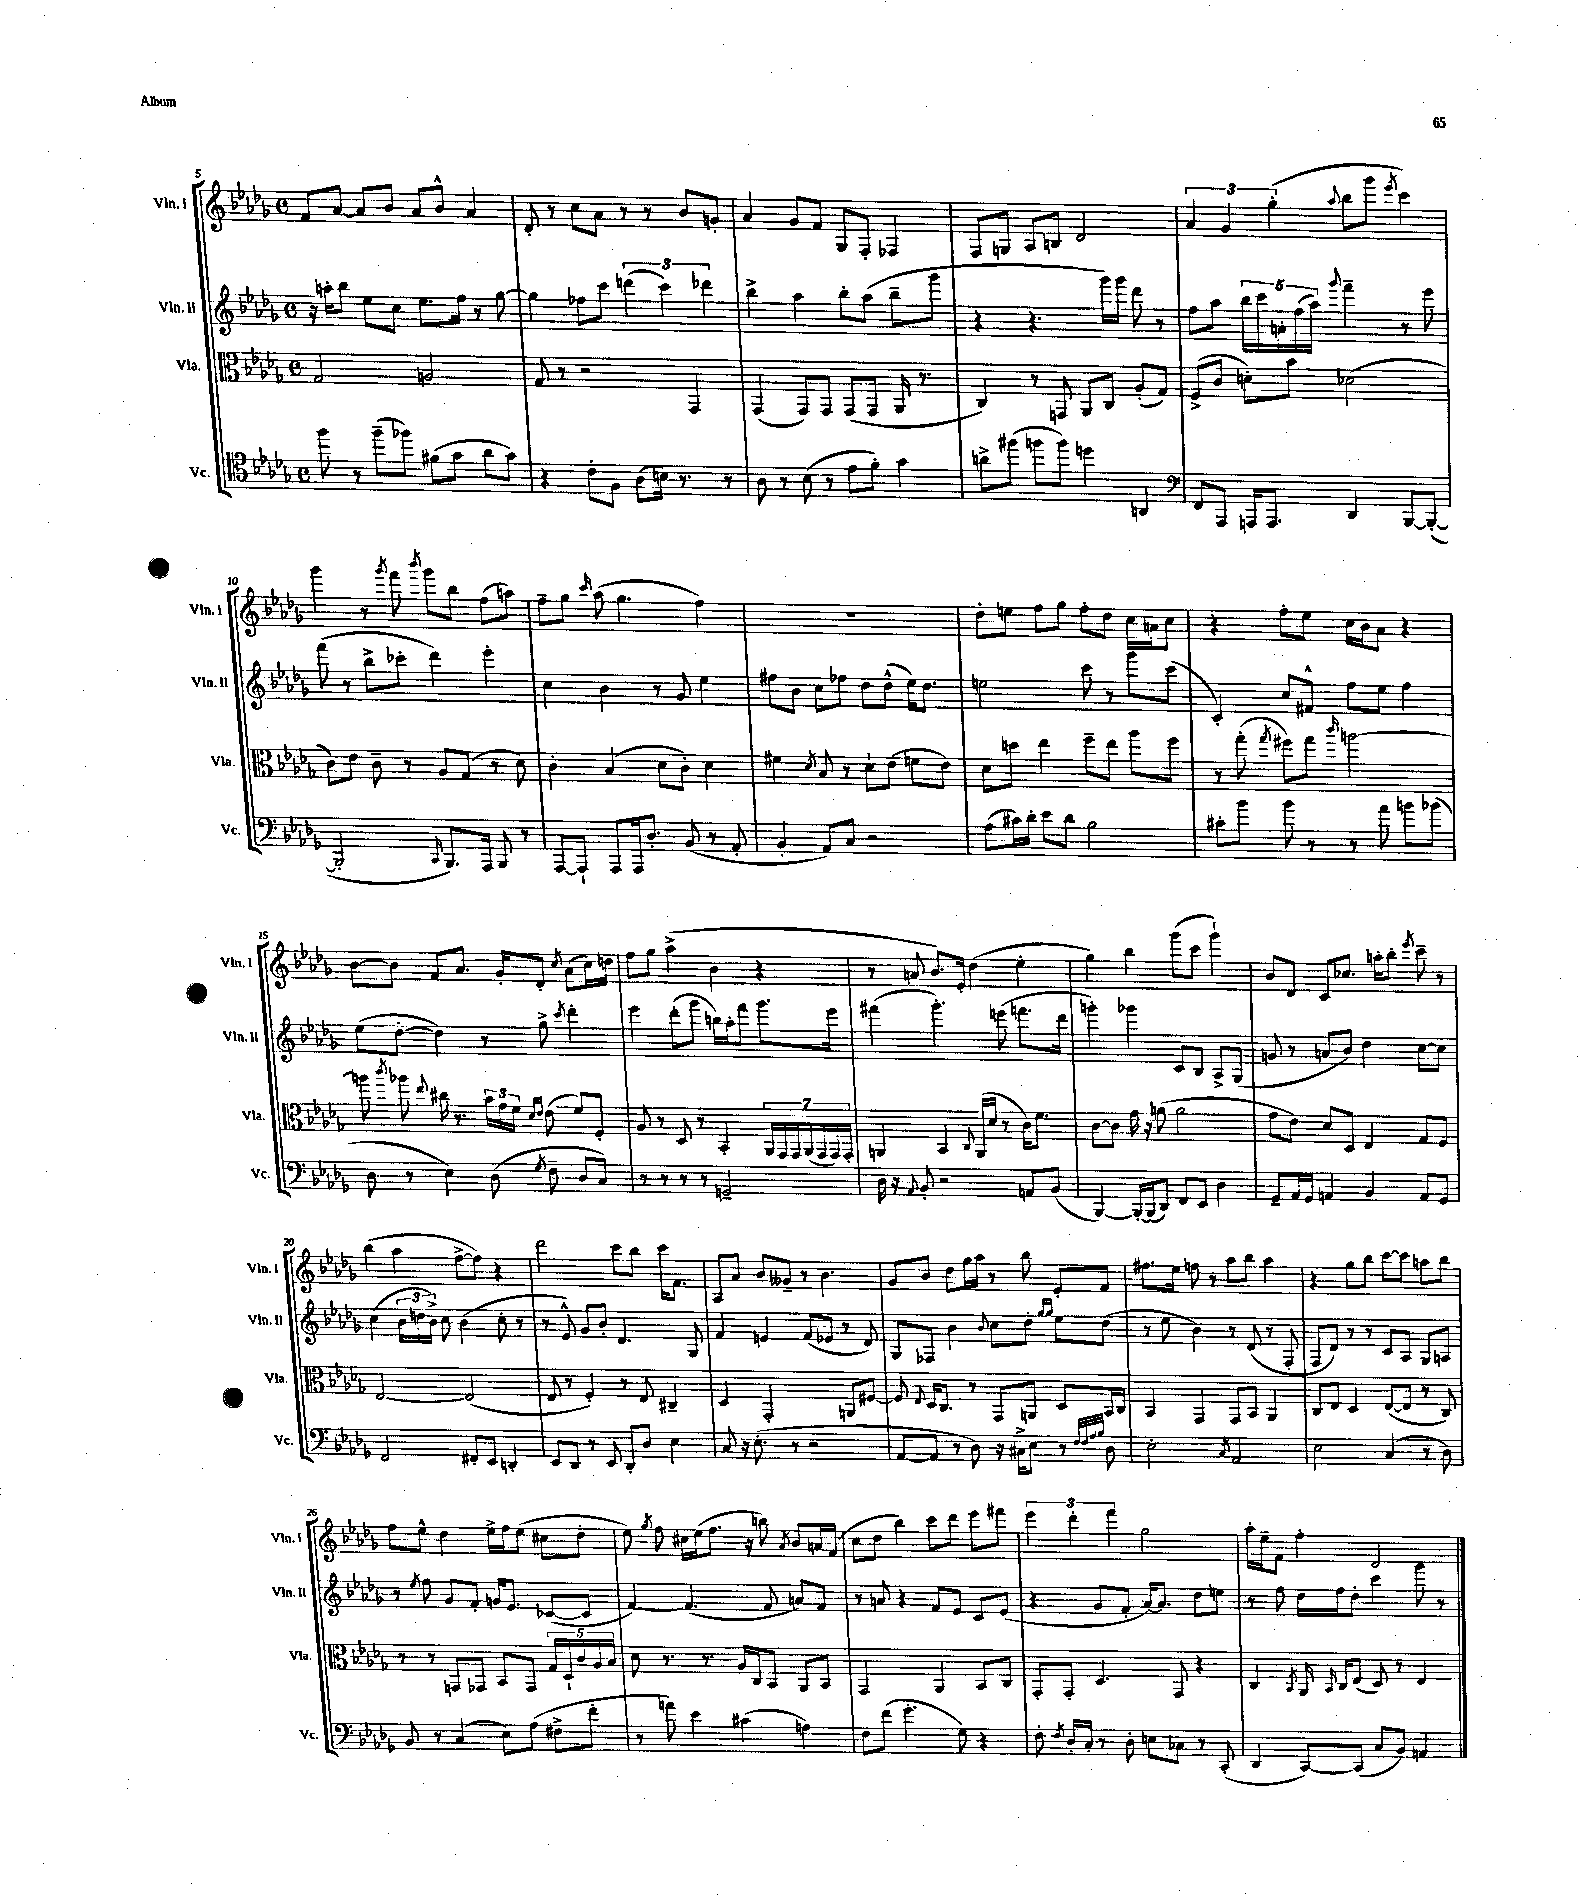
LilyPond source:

<<
\new StaffGroup <<
\new Staff = "s0" \with { instrumentName = "Vln. I" shortInstrumentName = "Vln. I" } {
    \clef treble \key des \major \defaultTimeSignature \time 4/4
    \autoBeamOff f'8[ aes'8]~ aes'8[ bes'8] aes'8[ bes'8]-^ aes'4 |
    des'8-. r8 c''8[ aes'8] r8 r8 bes'8[ g'8]-. |
    aes'4 ges'8[ f'8] ges8[ f8]-. fes4 |
    f8[ g8] aes8[ b8] des'2 |
    \tuplet 3/2 { aes'4 ges'4 ges''4-.( } \appoggiatura { aes''8 } bes''8[ ges'''8] \acciaccatura { ees'''8 } c'''4) |
    ges'''4 r8 \acciaccatura { ges'''8 } f'''8 \acciaccatura { bes'''8 } ges'''8[ bes''8] f''8[( a''8]) |
    f''8[-- ges''8] \grace { c'''16 } aes''8( ges''4. f''4) |
    R1 |
    des''8[-. e''8] f''8[ ges''8] f''8[-. des''8] c''16[ a'16 c''8] |
    r4 f''8[-. ees''8] c''16[ bes'16 aes'8] r4 |
    bes'8[~ bes'8] f'8[ aes'8.] ges'16[-. des'8]-. \acciaccatura { c''8 } aes'8[( c''16) d''16] |
    f''8[ ges''8] aes''4->( bes'4 r4 |
    r8 a'8 bes'8.[) ees'16]-. des''4( ees''4-. |
    ges''4) bes''4 ges'''8[( c'''8] ges'''4-!) |
    bes'8[ des'8] c'8[ ces''8.] a''16[-. bes''8]-. \acciaccatura { ees'''8 } c'''8-- r8 |
    bes''4( aes''4 f''8[~-> f''8]) r4 |
    des'''2 c'''8[ bes''8] c'''16[ f'8.] |
    aes8[ aes'8] bes'8[ geses'8]-- r8 bes'4. |
    ges'8[ bes'8] des''8[ ges''16 aes''16] r8 bes''8 ees'8[-. f'8] |
    fis''8.[ ees''16] f''8 r8 aes''8[ bes''8] aes''4 |
    r4 ges''8[ bes''8] c'''8[~ c'''8] a''8[ bes''8] |
    f''8[ ees''8]-^ des''4 ees''16[-> f''16 ees''8]( cis''8[ des''8]-. |
    ees''8) \acciaccatura { ges''8 } f''8 cis''16[ ees''16( f''8.] r16 b''8) \acciaccatura { aes'8 } bes'8[ a'16 f'16]( |
    c''8[ des''8] bes''4) c'''8[ des'''8] ees'''8[ fis'''8] |
    \tuplet 3/2 { ees'''4 des'''4-. f'''4 } ges''2 |
    aes''16[-. ees''16-- f'8] f''4-. des'2 \bar "|." |
}
\new Staff = "s1" \with { instrumentName = "Vln. II" shortInstrumentName = "Vln. II" } {
    \clef treble \key des \major \defaultTimeSignature \time 4/4
    \autoBeamOff r16 a''16[-. bes''8] ees''8[ c''8] ees''8.[ f''16] r8 ges''8~ |
    ges''4 fes''8[ c'''8] \tuplet 3/2 { d'''4( c'''4) des'''4 } |
    bes''4-> aes''4 bes''8[-. aes''8]( bes''8[-- ges'''8] |
    r4 r4. ges'''16[) ges'''16] des'''8 r8 |
    f''8[ aes''8] \tuplet 5/4 { bes''16[ c'''16 a'16-. f''16( aes''16]) } \appoggiatura { ges'''8 } f'''4-- r8 ees'''8 |
    f'''8( r8 bes''8[-> ces'''8]-. des'''4) ees'''4-. |
    c''4 bes'4 r8 ges'8 ees''4 |
    fis''8[ bes'8] c''8[ fes''8] des''8[ des''8]-^( ees''16[) des''8.] |
    e''2 c'''8 r8 ges'''8[ c'''8]( |
    c'4-.) c''8[ fis'8]-^ f''8[ ees''8] f''4 |
    ees''8[( des''8]~-. des''4) r8 ges''8-> \acciaccatura { c'''8 } des'''4-. |
    ees'''4 des'''8[-.( ges'''8] b''16[) aes''16-. f'''8] ges'''8.[ ees'''16] |
    fis'''4( ges'''4.-.) e'''8( f'''8.[ des'''16] |
    g'''4-.) ges'''4 c'8[ bes8] aes8[-> ges8]( |
    g'8 r8 a'8[ bes'8]) des''4 c''8[~ c''8] |
    c''4( \tuplet 3/2 { bes'16[ d''16 bes'16]->) } c''8 bes'4( c''8-. r8 |
    r8 ees'8-^) ges'8[ bes'8]-. des'4. ges8 |
    f'4 e'4 f'8[( ees'8] r8 des'8) |
    ges8[ fes8] bes'4 \appoggiatura { bes'8 } c''8[ des''8]-. \grace { ges''16[ ges''16] } ees''8[ des''8]( |
    r8 ees''8 bes'4) r8 des'8( r8 f8-. |
    f8[ des'8]) r8 r8 c'8[ aes8] ges8[ a8] |
    r8 \acciaccatura { ees''8 } f''8 ges'8[ f'8]-. g'16[ ees'8.] ces'8[~( ces'8] |
    f'4~) f'4.( f'8 a'8[) f'8] |
    r8 a'8 r4 f'8[ ees'8] c'8[ ees'8]( |
    r4 ges'8[ f'8]-. aes'16[~) aes'8.] des''8[ e''8] |
    r8 f''8 des''16[ f''16 des''8]-. c'''4 ges'''8 r8 \bar "|." |
}
\new Staff = "s2" \with { instrumentName = "Vla." shortInstrumentName = "Vla." } {
    \clef alto \key des \major \defaultTimeSignature \time 4/4
    \autoBeamOff ges2 a2 |
    ges8 r8 r2 ges,4 |
    ges,4( ges,8[) ges,8] ges,8[( ges,8] aes,16 r8. |
    c4) r8 g,8 aes,8[ c8] aes8[-.( ges8]) |
    f8[->( c'8] d'8[-.) bes'8] des'2( |
    c'8[) ees'8] c'8-- r8 aes8[ ges8]( r8 des'8) |
    c'4-. bes4( des'8[ c'8]-.) des'4 |
    fis'4 \acciaccatura { des'8 } bes8 r8 des'8[-! ees'8]( f'8[ ees'8]) |
    des'8[ d''8] ees''4 f''8[-- ees''8] aes''8[ f''8] |
    r8 ges''8-.( \acciaccatura { ges''8 } fis''8[) ges''8] \grace { c'''16 } a''2~ |
    a''8 \acciaccatura { c'''8 } aes''8 \appoggiatura { ees''8 } cis''16 r8. \tuplet 3/2 { bes'16[ ges'16 f'16] } \grace { des'16[ ees'16] } ees'8( f'8[) f8]-. |
    aes8 r8 des8 r8 bes,4-. \tuplet 7/4 { aes,16[ ges,16 ges,16 aes,16( ges,16 ges,16) ges,16]-. } |
    a,4 bes,4 \appoggiatura { c8 } a,16[( des'16] r8 c'16[) f'8.] |
    c'8[~ c'8] ges'16 r16 a'8( a'2 |
    ges'8[ ees'8]) des'8[ des8] ees4 ges8[ f8] |
    ees2~ ees2( |
    ees8 r8 f4-.) r8 ees8 cis4-- |
    des4 ges,2-. a,8[ fis8]~ |
    fis8 \appoggiatura { ees8 } des16[ c8.] r8 ges,8[ a,8] des8[ bes,16 c16] |
    bes,4 ges,4 ges,8[ bes,8] aes,4 |
    c8[ ees8] des4 ees8[~( ees8] r8 c8) |
    r8 r8 g,8[ ges,8] bes,8[ ges,8] \tuplet 5/4 { ges16[ des16-! c'16 aes16 bes16] } |
    des'8 r8. r8. aes16[ c16 bes,8] aes,8[ bes,8] |
    ges,2 aes,4 bes,8[ c8] |
    ges,8[-. ges,8]-. des4. ges,8 r4 |
    c4 \acciaccatura { bes,8 } aes,16 \grace { bes,16 } c16[ ees8]( des8) r8 ees4 \bar "|." |
}
\new Staff = "s3" \with { instrumentName = "Vc." shortInstrumentName = "Vc." } {
    \clef tenor \key des \major \defaultTimeSignature \time 4/4
    \autoBeamOff f''8 r8 f''8[--( fes''8]) fis'8[( ges'8] aes'8[ ges'8]) |
    r4 c'8[-. f8] aes8[( b16]) r8. r8 |
    aes8 r8 bes8( r8 ees'8[ f'8]-.) ges'4 |
    a'8[-> fis''8]( f''8[ f''8]) d''4 a,4 |
    \clef bass f,8[ aes,,8] a,,16[ a,,8.] des,4 bes,,8[~ bes,,8]~-.( |
    bes,,2-. \grace { c,16 } bes,,8.[) aes,,16] bes,,8 r8 |
    aes,,8[~ aes,,8]-! aes,,8[ aes,,16 des8.]-. bes,8( r8 aes,8-. |
    bes,4-. aes,8[) c8] r2 |
    aes8[( cis'16) des'16]-. ees'8[ des'8] bes2 |
    cis'8[-. bes'8] bes'8 r8 r8 aes'8 b'8[ bes'8]( |
    des8 r8 ees4) des8( \acciaccatura { ges8 } f8-- des8[ c8]) |
    r8 r8 r8 r8 g,2-- |
    des16 r16 \appoggiatura { aes,8 } bes,8-. r2 a,8[ bes,8]( |
    bes,,4~) bes,,16[~-. bes,,16( des,8]) f,8[ ees,8] des4 |
    ges,8[-- aes,16 ges,16] a,4 bes,4 a,8[ ges,8] |
    f,2 fis,8[-. ees,8] d,4-. |
    ees,8[ des,8] r8 ees,8 des,8[-. des8] ees4 |
    c8 r16 ees8.-.( r8 r2 |
    aes,8[~ aes,8] r8 des8) r16 cis16[-> ees8] r8 \grace { f32[ f32 aes32 bes32] } des8 |
    ees2-. \acciaccatura { c8 } aes,2 |
    ees2 c4( r8 des8) |
    bes,8 r8 c4( ees8[) aes8]( fis8[-> f'8]-. |
    r8 a'8) ees'4 cis'4( a4) |
    f8[ f'8]( ges'4.-. ges8) r4 |
    f8-. \acciaccatura { f8 } des16[-. c16]-. r8 des8-. e8[ ces8] r8 c,8-.( |
    des,4 c,8[~) c,8]( c8[ bes,8]) a,4 \bar "|." |
}
>>
>>
\layout { \context { \Score currentBarNumber = #5 } }
